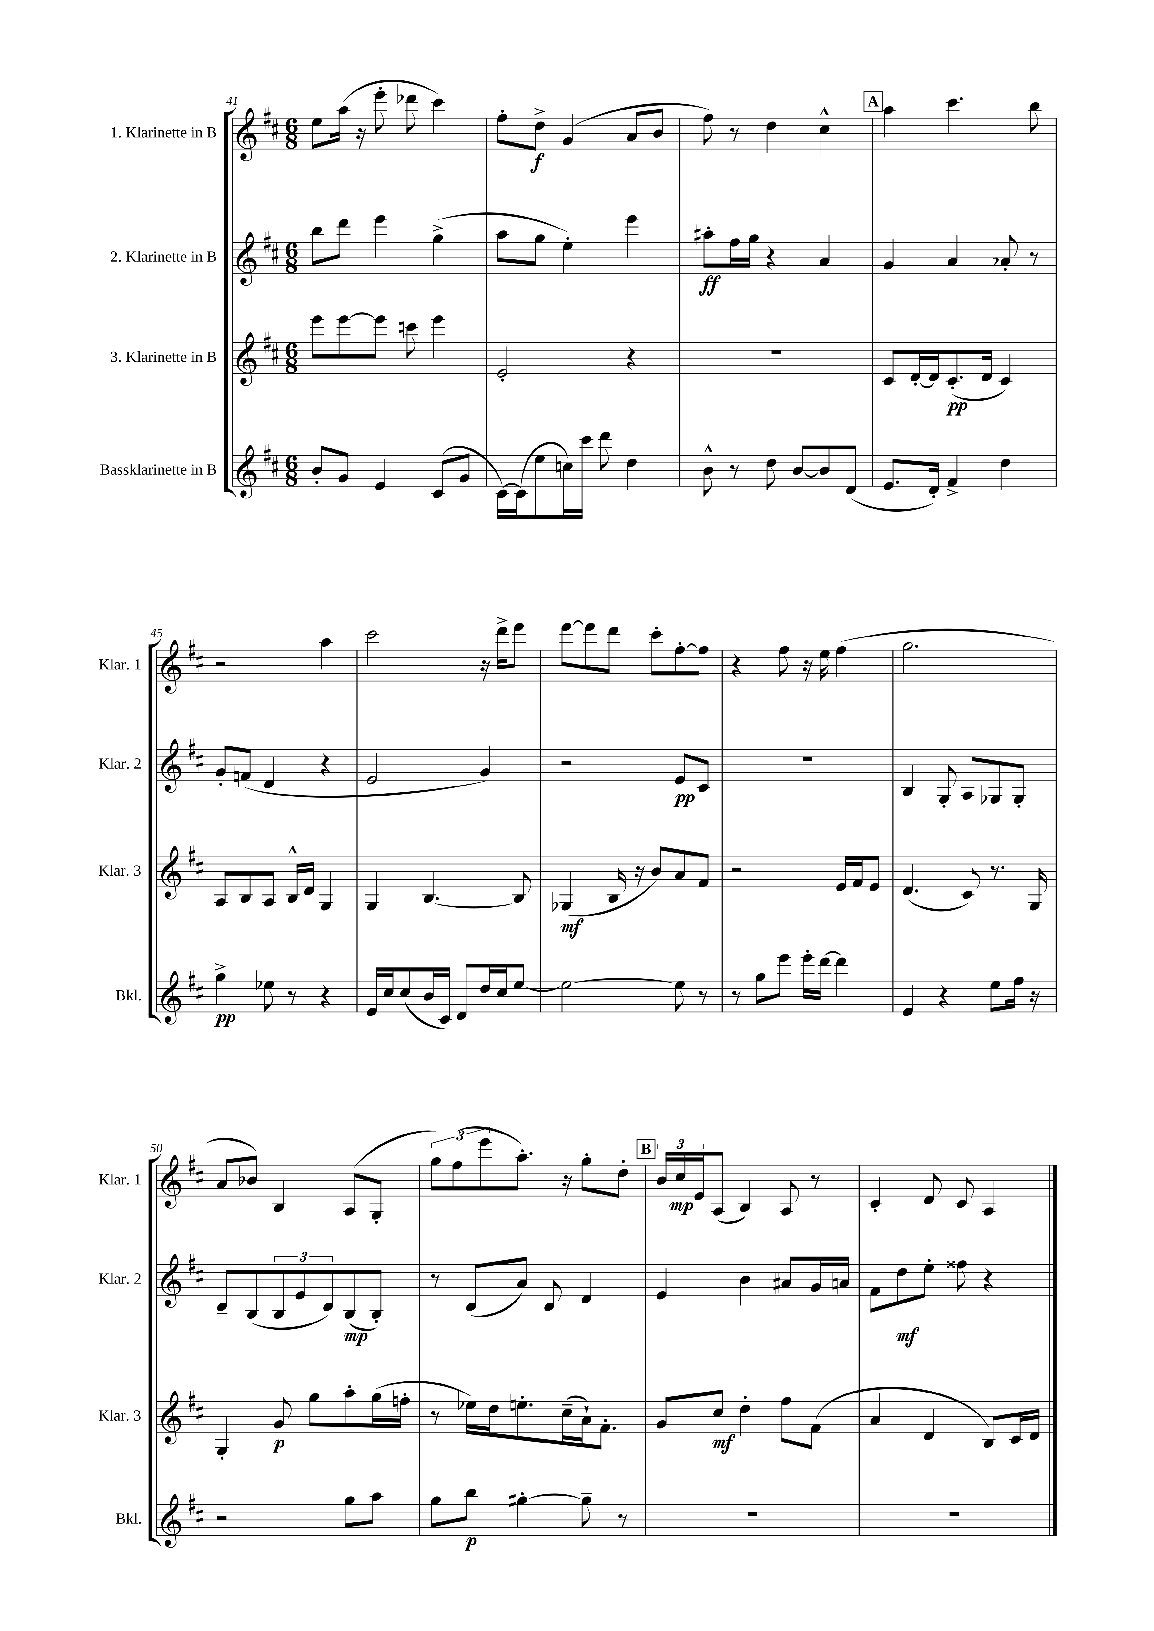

**kern	**kern	**kern	**kern
*staff4	*staff3	*staff2	*staff1
*clefG2	*clefG2	*clefG2	*clefG2
*k[f#c#]	*k[f#c#]	*k[f#c#]	*k[f#c#]
*M6/8	*M6/8	*M6/8	*M6/8
8b'	8eee	8bb	8ee
8g	[8eee	8ddd	(16aa
.	.	.	16r
4e	8eee]	4eee	8eee'
.	8ccc	.	8ddd-
(8c#	4eee	(4gg^	4ccc#)
8g	.	.	.
=	=	=	=
[16c#)	2e'	8aa	8ff#'
(16c#]	.	.	.
8ee	.	8gg	8dd^
16cc)	.	4ee')	(4g
16ccc#	.	.	.
8ddd	.	.	.
4dd	4r	4eee	8a
.	.	.	8b
=	=	=	=
8b^^	2.r	8aa#'	8ff#)
8r	.	16ff#	8r
.	.	16gg	.
8dd	.	4r	4dd
[8b	.	.	.
8b]	.	4a	4cc#^^
(8d	.	.	.
=	=	=	=
8.e	8c#	4g	4aa
.	[16d'	.	.
16d')	16d]	.	.
4f#^	(8.c#'	4a	4.ccc#
.	16d	.	.
4dd	4c#)	8a-'	.
.	.	8r	8bb
=	=	=	=
4gg^	8A	8g'	2r
.	8B	(8f	.
8ee-	8A	4d	.
8r	16B^^	.	.
.	16d	.	.
4r	4G	4r	4aa
=	=	=	=
16e	4G	2e	2ccc#
16cc#	.	.	.
(8cc#	.	.	.
16b	[4.B	.	.
16c#)	.	.	.
8d	.	.	.
16dd	.	4g)	16r
16cc#	.	.	16ddd^
[8ee	8B]	.	8eee
=	=	=	=
2ee_	(4G-	2r	[8eee
.	.	.	8eee]
.	16B	.	8ddd
.	16r	.	.
.	8b)	.	8ccc#'
8ee]	8a	8e	[8ff#'
8r	8f#	8c#	8ff#]
=	=	=	=
8r	2r	2.r	4r
8gg	.	.	.
8eee	.	.	8ff#
16eee'	.	.	16r
[16ddd	.	.	16ee
4ddd]	16e	.	(4ff#
.	16f#	.	.
.	8e	.	.
=	=	=	=
4e	(4.d	4B	2.gg
4r	.	8G'	.
.	8c#)	8A	.
8ee	8.r	8G-	.
16ff#	.	8G-'	.
16r	16G	.	.
=	=	=	=
2r	4G'	8B~	8a
.	.	(8G	8b-)
.	8g	12G	4B
.	.	12e	.
.	8gg	.	.
.	.	12B)	.
8gg	8aa'	(8G	(8A
8aa	(16gg	8G')	8G'
.	16ff'	.	.
=	=	=	=
8gg	8r	8r	12gg)
.	.	.	(12ff#
8bb	16ee-)	(8B	.
.	.	.	12eee
.	16dd	.	.
[4gg#'	8.ee'	8a)	8.aa')
.	.	8B	.
.	(16cc#~	.	16r
8gg#~]	16a`)	4d	8gg'
.	8.f#'	.	.
8r	.	.	8dd'
=	=	=	=
2.r	8g	4e	24b
.	.	.	24cc#
.	.	.	24e
.	8cc#	.	(8A
.	4dd'	4b	4B)
.	8ff#	8a#	8A
.	(8f#	16g	8r
.	.	16a	.
=	=	=	=
2.r	4a	8f#	4c#'
.	.	8dd	.
.	4d	8ee'	8d
.	.	8ff##	8c#
.	8B)	4r	4A
.	16c#	.	.
.	16d	.	.
==	==	==	==
*-	*-	*-	*-
